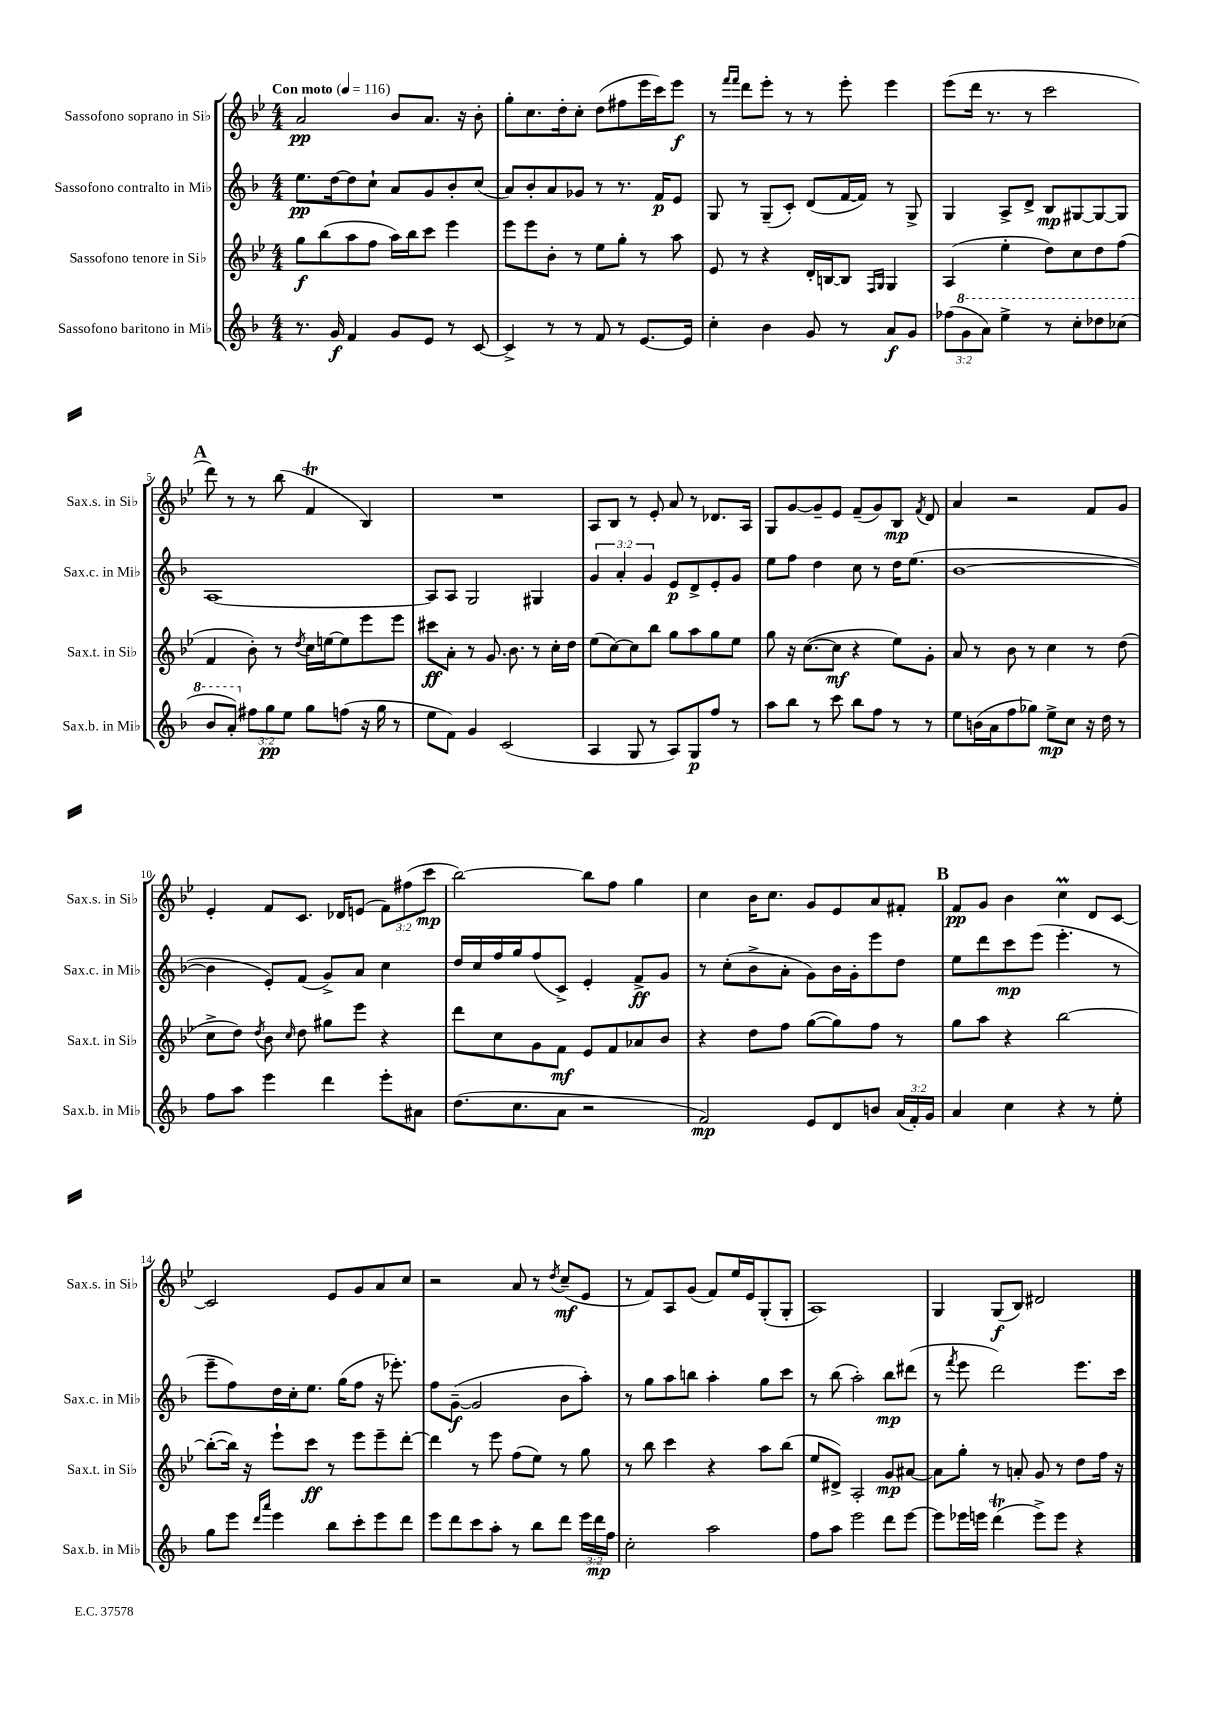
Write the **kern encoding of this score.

**kern	**dynam	**kern	**dynam	**kern	**dynam	**kern	**dynam
*part4	*part4	*part3	*part3	*part2	*part2	*part1	*part1
*staff4	*staff4	*staff3	*staff3	*staff2	*staff2	*staff1	*staff1
*I"Sassofono baritono in Mi♭	*	*I"Sassofono tenore in Si♭	*	*I"Sassofono contralto in Mi♭	*	*I"Sassofono soprano in Si♭	*
*I'Sax.b. in Mi♭	*	*I'Sax.t. in Si♭	*	*I'Sax.c. in Mi♭	*	*I'Sax.s. in Si♭	*
*clefG2	*	*clefG2	*	*clefG2	*	*clefG2	*
*k[b-]	*	*k[b-e-]	*	*k[b-]	*	*k[b-e-]	*
*M4/4	*	*M4/4	*	*M4/4	*	*M4/4	*
*MM116	*	*MM116	*	*MM116	*	*MM116	*
=1	=1	=1	=1	=1	=1	=1	=1
!	!	!	!	!	!	!LO:TX:a:B:t=Con moto	!
8.r	.	8gg\L	f	8.ee\L	pp	2a/	pp
.	.	(8bb-\	.	.	.	.	.
16g/	f	.	.	[16dd\k	.	.	.
4f/	.	8aa\	.	8dd\]	.	.	.
.	.	8ff\J	.	8cc`\J	.	.	.
8g/L	.	16aa\LL)	.	8a/L	.	8b-/L	.
.	.	16bb-\J	.	.	.	.	.
8e/J	.	8ccc\J	.	8g/	.	8.a/J	.
8r	.	4eee-\	.	8b-'/	.	.	.
.	.	.	.	.	.	16r	.
[8c/	.	.	.	(8cc/J	.	8b-'\	.
=2	=2	=2	=2	=2	=2	=2	=2
4c^/]	.	8eee-\L	.	8a/L)	.	8gg'\L	.
.	.	8eee-\	.	8b-'/	.	8.cc\	.
8r	.	8b-'\J	.	8a/	.	.	.
.	.	.	.	.	.	16dd'\k	.
8r	.	8r	.	8g-X/J	.	8cc'\J	.
8f/	.	8ee-\L	.	8r	.	(8dd\L	.
8r	.	8gg'\J	.	8.r	.	8ff#X\	.
[8.e/L	.	8r	.	.	.	16eee-\L	.
.	.	.	.	16f/KL	p	16ccc\J)	.
.	.	8aa\	.	8e/J	.	8eee-\J	f
16e/Jk]	.	.	.	.	.	.	.
=3	=3	=3	=3	=3	=3	=3	=3
4cc'\	.	8e-/	.	8G/	.	8r	.
.	.	.	.	.	.	16qqfff/LL	.
.	.	.	.	.	.	16qqfff/JJ	.
.	.	8r	.	8r	.	8ddd\L	.
4b-\	.	4r	.	(8G~/L	.	8eee-'\J	.
.	.	.	.	8c'/J)	.	8r	.
8g/	.	16d'/LL	.	(8d/L	.	8r	.
.	.	[16Bn/J	.	.	.	.	.
8r	.	8B/J]	.	[16f/L	.	8eee-'\	.
.	.	.	.	16f/JJ])	.	.	.
.	.	16qqF/LL	.	.	.	.	.
.	.	16qqG/JJ	.	.	.	.	.
8a/L	f	4G/	.	8r	.	4eee-\	.
8g/J	.	.	.	8G^/	.	.	.
=4	=4	=4	=4	=4	=4	=4	=4
(12ff-X\L	.	(4A/	.	4G/	.	(8eee-\L	.
*8va	*	*	*	*	*	*	*
12gg\	.	.	.	.	.	.	.
.	.	.	.	.	.	16ddd\Jk	.
12aa\J)	.	.	.	.	.	.	.
.	.	.	.	.	.	8.r	.
4eee^\	.	4ee-'\	.	8A^/L	.	.	.
.	.	.	.	8d^/J	.	8r	.
8r	.	8dd\L)	.	8B-/L	mp	2ccc\	.
8ccc'\L	.	8cc\	.	[8G#X/	.	.	.
8ddd-X\	.	8dd\	.	8G#/_	.	.	.
(8ccc-X\J	.	(8ff\J	.	8G#/J]	.	.	.
!!LO:LB:g=z
!!LO:REH:place=s1:t=A
=5	=5	=5	=5	=5	=5	=5	=5
8bb-/L	.	4f/	.	[1A	.	8ddd\)	.
8aa'/J)	.	.	.	.	.	8r	.
*X8va	*	*	*	*	*	*	*
12ff#X\L	.	8b-'\)	.	.	.	8r	.
12gg\	pp	.	.	.	.	.	.
.	.	8r	.	.	.	(8bb-\	.
12ee\J	.	.	.	.	.	.	.
.	.	8qdd/	.	.	.	.	.
8gg\L	.	16cc\LL	.	.	.	4fT/	.
.	.	[16een\J	.	.	.	.	.
(8ffn\J	.	8ee\]	.	.	.	.	.
16r	.	8eee-\	.	.	.	4B-/)	.
16gg\	.	.	.	.	.	.	.
8r	.	8eee-\J	.	.	.	.	.
=6	=6	=6	=6	=6	=6	=6	=6
8ee\L	.	8ccc#X\L	ff	8A/L]	.	1r	.
8f\J)	.	8a'\J	.	8A/J	.	.	.
4g/	.	8r	.	2G/	.	.	.
.	.	8.g/	.	.	.	.	.
(2c/	.	.	.	.	.	.	.
.	.	8.b-\	.	.	.	.	.
.	.	8r	.	4G#X/	.	.	.
.	.	16cc'\LL	.	.	.	.	.
.	.	16dd\JJ	.	.	.	.	.
=7	=7	=7	=7	=7	=7	=7	=7
4A/	.	(8ee-\L	.	6g/	.	8A/L	.
.	.	[8cc\)	.	.	.	8B-/J	.
.	.	.	.	6a'/	.	.	.
8G/	.	8cc\]	.	.	.	8r	.
.	.	.	.	6g/	.	.	.
8r	.	8bb-\J	.	.	.	8e-'/	.
8A/L)	.	8gg\L	.	8e/L	p	8a/	.
8G/	p	8aa\	.	8d^/	.	8r	.
8ff/J	.	8gg\	.	8e'/	.	8.d-X/L	.
8r	.	8ee-\J	.	8g/J	.	.	.
.	.	.	.	.	.	16A/Jk	.
=8	=8	=8	=8	=8	=8	=8	=8
8aa\L	.	8gg\	.	8ee\L	.	8G/L	.
8bb-\J	.	16r	.	8ff\J	.	[8g/	.
.	.	([8.cc\L	.	.	.	.	.
8r	.	.	.	4dd\	.	8g~/]	.
8ccc\	.	8cc\J]	mf	.	.	8e-/J	.
8bb-\L	.	4r	.	8cc\	.	(8f~/L	.
8ff\J	.	.	.	8r	.	8g/)	.
8r	.	8ee-\L)	.	16dd\KL	.	8B-/J	mp
.	.	.	.	(8.ee\J	.	.	.
.	.	.	.	.	.	8qf/	.
8r	.	8g'\J	.	.	.	8d/	.
=9	=9	=9	=9	=9	=9	=9	=9
8ee\L	.	8a/	.	[1b-	.	4a/	.
(16bn\L	.	8r	.	.	.	.	.
16a\J	.	.	.	.	.	.	.
8ff\	.	8b-\	.	.	.	2r	.
8gg-X\J)	.	8r	.	.	.	.	.
8ee^\L	mp	4cc\	.	.	.	.	.
8cc\J	.	.	.	.	.	.	.
16r	.	8r	.	.	.	8f/L	.
16dd\	.	.	.	.	.	.	.
8r	.	(8dd\	.	.	.	8g/J	.
!!LO:LB:g=z
=10	=10	=10	=10	=10	=10	=10	=10
8ff\L	.	8cc^\L	.	4b-\]	.	4e-'/	.
8aa\J	.	8dd\J)	.	.	.	.	.
.	.	8qdd/	.	.	.	.	.
4eee\	.	8b-\	.	8e'/L)	.	8f/L	.
.	.	16qqcc/	.	.	.	.	.
.	.	8dd\	.	(8f/J	.	8.c/J	.
4ddd\	.	8gg#X\L	.	8g^/L)	.	.	.
.	.	.	.	.	.	16d-X/KL	.
.	.	8eee-\J	.	8a/J	.	(8en/J	.
8eee'\L	.	4r	.	4cc\	.	12f\L)	.
.	.	.	.	.	.	(12ff#X\	.
8a#X\J	.	.	.	.	.	.	.
.	.	.	.	.	.	12ccc\J	mp
=11	=11	=11	=11	=11	=11	=11	=11
(8.dd\L	.	8ddd\L	.	16dd/LL	.	[2bb-\)	.
.	.	.	.	16cc/	.	.	.
.	.	8cc\	.	16ff/	.	.	.
8.cc\	.	.	.	16gg/J	.	.	.
.	.	8g\	.	(8ff/	.	.	.
8a\J	.	8f\J	mf	8c^/J)	.	.	.
2r	.	8e-/L	.	4e'/	.	8bb-\L]	.
.	.	8f/	.	.	.	8ff\J	.
.	.	8a-X/	.	8f^/L	ff	4gg\	.
.	.	8b-/J	.	8g/J	.	.	.
=12	=12	=12	=12	=12	=12	=12	=12
2f/)	mp	4r	.	8r	.	4cc\	.
.	.	.	.	(8cc'\L	.	.	.
.	.	8dd\L	.	8b-^\	.	16b-\KL	.
.	.	.	.	.	.	8.cc\J	.
.	.	8ff\J	.	8a'\J	.	.	.
8e/L	.	([8gg\L	.	8g\L)	.	8g/L	.
8d/	.	8gg\])	.	16b-\L	.	8e-/	.
.	.	.	.	16g'\J	.	.	.
8bn/J	.	8ff\J	.	8eee\	.	8a/	.
(24a/LL	.	8r	.	8dd\J	.	8f#X'/J	.
24f'/)	.	.	.	.	.	.	.
24g/JJ	.	.	.	.	.	.	.
!!LO:REH:place=s1:t=B
=13	=13	=13	=13	=13	=13	=13	=13
4a/	.	8gg\L	.	8ee\L	.	8f/L	pp
.	.	8aa\J	.	8ddd\	.	8g/J	.
4cc\	.	4r	.	8ccc\	mp	4b-\	.
.	.	.	.	(8eee\J	.	.	.
4r	.	[2bb-\	.	4.eee'\	.	4ccM\	.
8r	.	.	.	.	.	8d/L	.
8ee'\	.	.	.	8r	.	[8c/J	.
!!LO:LB:g=z
=14	=14	=14	=14	=14	=14	=14	=14
8gg\L	.	(8bb-'\L_	.	8eee~\L	.	2c/]	.
8eee\J	.	16bb-\Jk])	.	8ff\)	.	.	.
.	.	16r	.	.	.	.	.
16qqddd/LL	.	.	.	.	.	.	.
16qqaaa/JJ	.	.	.	.	.	.	.
4eee\	.	8eee-`\L	.	16dd\L	.	.	.
.	.	.	.	16cc'\J	.	.	.
.	.	8ccc\J	ff	8.ee\J	.	.	.
8bb-\L	.	8r	.	.	.	8e-/L	.
.	.	.	.	(16gg\KL	.	.	.
8ccc'\	.	8eee-\L	.	8ff\J	.	8g/	.
8eee\	.	8eee-~\	.	16r	.	8a/	.
.	.	.	.	8.eee-X'\)	.	.	.
8ddd\J	.	[8ddd'\J	.	.	.	8cc/J	.
=15	=15	=15	=15	=15	=15	=15	=15
8eee\L	.	4ddd\]	.	8ff\L	.	2r	.
8ddd\	.	.	.	([8g~\J	f	.	.
8ccc\	.	8r	.	2g/]	.	.	.
8aa'\J	.	8eee-\	.	.	.	.	.
8r	.	(8ff\L	.	.	.	8a/	.
8bb-\L	.	8ee-\J)	.	.	.	8r	.
.	.	.	.	.	.	8qdd/	.
8ddd\J	.	8r	.	8b-\L	.	(8cc~/L	mf
24eee\LL	.	8gg\	.	8aa'\J)	.	8e-/J	.
24ddd\	mp	.	.	.	.	.	.
24ff\JJ	.	.	.	.	.	.	.
=16	=16	=16	=16	=16	=16	=16	=16
2cc'\	.	8r	.	8r	.	8r	.
.	.	8bb-\	.	8gg\L	.	8f/L)	.
.	.	4ccc\	.	8aa\	.	8A/	.
.	.	.	.	8bbn\J	.	(8g/J	.
2aa\	.	4r	.	4aa'\	.	8f/L)	.
.	.	.	.	.	.	16ee-/L	.
.	.	.	.	.	.	16e-/J	.
.	.	8aa\L	.	8gg\L	.	(8G'/	.
.	.	(8bb-\J	.	8ccc\J	.	8G'/J	.
=17	=17	=17	=17	=17	=17	=17	=17
8ff\L	.	8ee-/L	.	8r	.	1A)	.
8aa\J	.	8d#X^/J)	.	(8bb-\	.	.	.
2eee\	.	2A'/	.	2aa'\)	.	.	.
8ddd\L	.	8g/L	mp	8bb-\L	mp	.	.
[8eee\J	.	[8a#X/J	.	(8ddd#X\J	.	.	.
=18	=18	=18	=18	=18	=18	=18	=18
8eee\L]	.	8a#\L]	.	8r	.	4G/	.
.	.	.	.	8qfff/	.	.	.
16eee-X\L	.	8gg'\J	.	8eee\	.	.	.
16eeen\JJ	.	.	.	.	.	.	.
(4dddT\	.	8r	.	2ddd\)	.	(8G/L	f
.	.	8an'/	.	.	.	8B-/J)	.
8eee^\L)	.	8g/	.	.	.	2d#X/	.
8eee\J	.	8r	.	.	.	.	.
4r	.	8dd\L	.	8.eee\L	.	.	.
.	.	16ff\Jk	.	.	.	.	.
.	.	16r	.	16ccc\Jk	.	.	.
==	==	==	==	==	==	==	==
*-	*-	*-	*-	*-	*-	*-	*-
